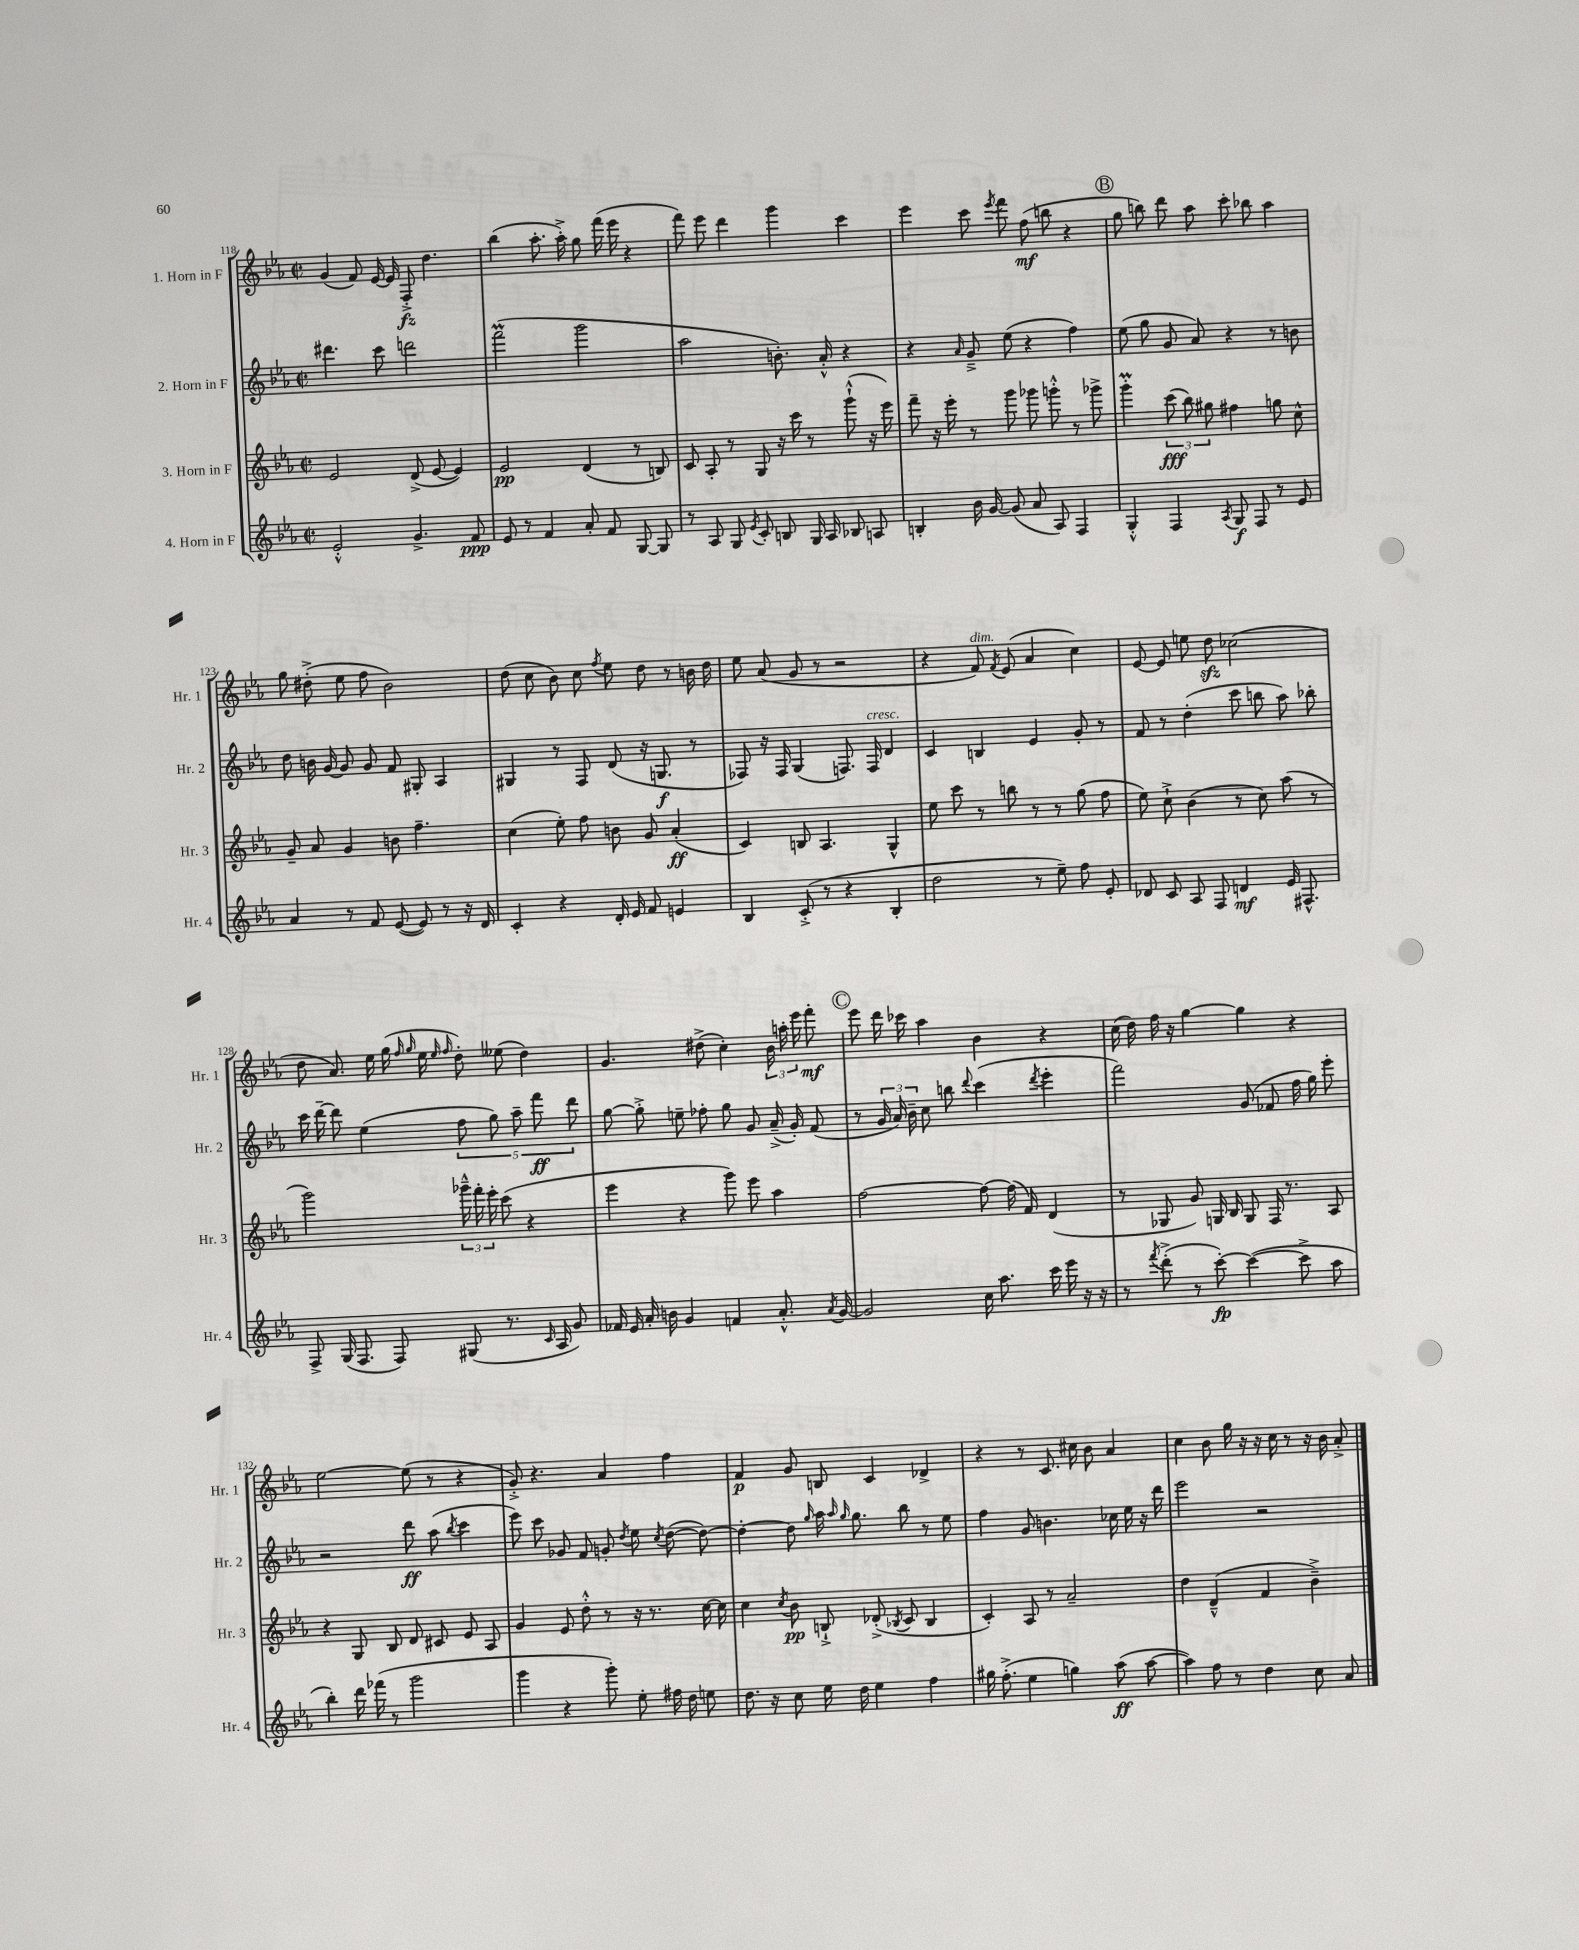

**kern	**dynam	**kern	**dynam	**kern	**dynam	**kern	**dynam
*part4	*part4	*part3	*part3	*part2	*part2	*part1	*part1
*staff4	*staff4	*staff3	*staff3	*staff2	*staff2	*staff1	*staff1
*I"4. Horn in F	*	*I"3. Horn in F	*	*I"2. Horn in F	*	*I"1. Horn in F	*
*I'Hr. 4	*	*I'Hr. 3	*	*I'Hr. 2	*	*I'Hr. 1	*
*clefG2	*	*clefG2	*	*clefG2	*	*clefG2	*
*k[b-e-a-]	*	*k[b-e-a-]	*	*k[b-e-a-]	*	*k[b-e-a-]	*
*M2/2	*	*M2/2	*	*M2/2	*	*M2/2	*
*met(c|)	*	*met(c|)	*	*met(c|)	*	*met(c|)	*
=118	=118	=118	=118	=118	=118	=118	=118
2e-'^^/	.	2e-/	.	4.ddd#X\	.	(4g/	.
.	.	.	.	.	.	8f/)	.
.	.	.	.	8ccc\	.	[16e-/	.
.	.	.	.	.	.	16e-/]	.
4.g^/	.	(8d^/	.	2dddn\	.	8F'^/	fz
.	.	[8e-/	.	.	.	4.dd\	.
.	.	4e-/])	.	.	.	.	.
8f/	ppp	.	.	.	.	.	.
=119	=119	=119	=119	=119	=119	=119	=119
8e-/	.	2e-/	pp	(2fffM\	.	(4bb-\	.
8r	.	.	.	.	.	.	.
4f/	.	.	.	.	.	8.aa-'\	.
.	.	.	.	.	.	16aa-'^\)	.
8a-'/	.	(4d/	.	2ggg\	.	8gg\	.
8f/	.	.	.	.	.	(16fff\	.
.	.	.	.	.	.	16eee-\	.
[8G/	.	8r	.	.	.	4r	.
8G/]	.	8Bn/)	.	.	.	.	.
=120	=120	=120	=120	=120	=120	=120	=120
8r	.	8c/	.	2aa-\	.	8fff\)	.
8A-/	.	8A-'/	.	.	.	8eee-\	.
8G/	.	8r	.	.	.	4ddd\	.
8qe-/	.	.	.	.	.	.	.
8c'/	.	8G/	.	.	.	.	.
8Bn/	.	16r	.	8.bn'\)	.	4ggg\	.
.	.	16ccc\	.	.	.	.	.
16G/	.	8r	.	.	.	.	.
16A-/	.	.	.	16a-'^^/	.	.	.
8B-X/	.	(8ggg`^^\	.	4r	.	4ccc\	.
8An/	.	16r	.	.	.	.	.
.	.	16eee-\)	.	.	.	.	.
=121	=121	=121	=121	=121	=121	=121	=121
4Bn'/	.	8fff~\	.	4r	.	4eee-\	.
.	.	16r	.	.	.	.	.
.	.	16eee-'\	.	.	.	.	.
.	.	.	.	16qqa-/	.	.	.
16b-\	.	8r	.	8g~^/	.	8ccc\	.
[16g/	.	.	.	.	.	.	.
.	.	.	.	.	.	8qeee-/	.
(8g/]	.	8ggg\	.	(8ee-\	.	8fff\	.
8a-/	.	8ggg-X\	.	4r	.	(8ff\	mf
8A-/)	.	8gggn'^^\	.	.	.	8bbn\	.
4F/	.	8r	.	4ff\)	.	4r	.
.	.	8ggg-X^\	.	.	.	.	.
!!LO:REH:place=s1:t=B
=122	=122	=122	=122	=122	=122	=122	=122
4G'^^/	.	4gggm'\	.	(8ee-\	.	8gg\	.
.	.	.	.	8gg\	.	8bbn\)	.
4F/	.	(12ccc\	fff	8g/	.	8ddd\	.
.	.	12bb-\)	.	.	.	.	.
.	.	.	.	8a-/)	.	8aa-\	.
.	.	12gg#X\	.	.	.	.	.
8qA-/	.	.	.	.	.	.	.
8G/	f	4ff#X\	.	4r	.	8ccc'\	.
8F/	.	.	.	.	.	8bb-X\	.
8r	.	8ggn\	.	8r	.	4aa-\	.
8e-/	.	8cc^^\	.	8bn\	.	.	.
!!LO:LB:g=z
=123	=123	=123	=123	=123	=123	=123	=123
4a-/	.	8g~/	.	8dd\	.	8gg\	.
.	.	8a-/	.	16bn\	.	(8dd#X'^\	.
.	.	.	.	[16g/	.	.	.
8r	.	4g/	.	8g/]	.	8ee-\	.
8f/	.	.	.	8g/	.	8ff\	.
([8e-/	.	8bn\	.	8f/	.	2b-\)	.
8e-/])	.	4.ff~\	.	8G#X'/	.	.	.
8r	.	.	.	4A-/	.	.	.
16r	.	.	.	.	.	.	.
16d/	.	.	.	.	.	.	.
=124	=124	=124	=124	=124	=124	=124	=124
4c'/	.	(4cc\	.	4G#X/	.	(8dd\	.
.	.	.	.	.	.	8cc\	.
4r	.	8ee-'\)	.	8r	.	8b-\)	.
.	.	8ff\	.	8F/	.	8cc\	.
.	.	.	.	.	.	8qff/	.
16d'/	.	8bn\	.	(8d/	.	8ee-\	.
16e-/	.	.	.	.	.	.	.
8f/	.	8g/	.	16r	.	8dd\	.
.	.	.	.	8.Gn/	f	.	.
4en/	.	(4a-'/	ff	.	.	8r	.
.	.	.	.	8r	.	16bn\	.
.	.	.	.	.	.	16dd\	.
=125	=125	=125	=125	=125	=125	=125	=125
4B-/	.	4c/)	.	8F-X/)	.	8ee-\	.
.	.	.	.	16r	.	(8a-/	.
.	.	.	.	16F-/	.	.	.
(8c'^/	.	8Bn/	.	(4G/	.	8g/	.
8r	.	4.A-/	.	.	.	8r	.
4r	.	.	.	8.Fn/)	.	2r	.
!	!	!	!	!LO:TX:a:i:t=cresc.	!	!	!
.	.	.	.	16F/	.	.	.
4B-'/	.	4G^^/	.	4d/	.	.	.
=126	=126	=126	=126	=126	=126	=126	=126
2dd\	.	8ee-\	.	4c/	.	4r	.
.	.	8ccc\	.	.	.	.	.
!	!	!	!	!	!	!LO:TX:a:i:t=dim.	!
.	.	8r	.	4Bn/	.	8f/)	.
.	.	.	.	.	.	8qf/	.
.	.	8bbn\	.	.	.	(8e-/	.
8r	.	8r	.	4e-/	.	4a-/	.
8ee-~\)	.	8r	.	.	.	.	.
8ff\	.	(8gg\	.	8g'/	.	4cc\)	.
8e-'/	.	8ff\	.	8r	.	.	.
=127	=127	=127	=127	=127	=127	=127	=127
8d-X/	.	8ee-\)	.	8f/	.	[8e-/	.
8c/	.	8cc`^\	.	8r	.	8e-/]	.
8A-/	.	(4b-\	.	(4dd'\	.	8een\	.
8F/	.	.	.	.	.	8ddzz\	.
4dn/	mf	8r	.	8ccc\	.	(2cc-X\	.
.	.	8cc\)	.	8bbn\	.	.	.
16e-/	.	(8aa-\	.	8aa-\)	.	.	.
8.F#X^^/	.	.	.	.	.	.	.
.	.	8r	.	8bb-X'\	.	.	.
!!LO:LB:g=z
=128	=128	=128	=128	=128	=128	=128	=128
8F^/	.	2ggg\)	.	16ccc\	.	8dd\	.
.	.	.	.	[16ddd~\	.	.	.
(16G/	.	.	.	8ddd\]	.	8.a-/)	.
8.F/	.	.	.	.	.	.	.
.	.	.	.	(4ee-\	.	.	.
.	.	.	.	.	.	16ee-\	.
8F/)	.	.	.	.	.	(16gg\	.
.	.	.	.	.	.	16qqff/	.
.	.	.	.	.	.	16qqgg/	.
.	.	.	.	.	.	16ee-\	.
.	.	.	.	.	.	16qqee-/	.
.	.	.	.	.	.	16qqff/	.
(8G#X/	.	24ggg-X~^^\	.	10ff\	.	8dd'\)	.
.	.	24fff'\	.	.	.	.	.
.	.	24eee-'\	.	.	.	.	.
.	.	.	.	10gg\)	.	.	.
8.r	.	(8ccc\	.	.	.	(8ee--X\	.
.	.	.	.	10aa-~\	.	.	.
.	.	4r	.	.	.	4dd\)	.
.	.	.	.	10fff\	ff	.	.
16qqc/	.	.	.	.	.	.	.
16A-/	.	.	.	.	.	.	.
8g/)	.	.	.	.	.	.	.
.	.	.	.	10ddd\	.	.	.
=129	=129	=129	=129	=129	=129	=129	=129
16f-X/	.	4eee-\	.	[8gg\	.	4.g/	.
16e-/	.	.	.	.	.	.	.
16a-'/	.	.	.	8gg'^\]	.	.	.
16bn\	.	.	.	.	.	.	.
4g/	.	4r	.	8een~\	.	.	.
.	.	.	.	8ff-X'\	.	(8dd#X^\	.
4fn/	.	8ggg\)	.	8gg\	.	4cc'\)	.
.	.	8eee-\	.	8g/	.	.	.
8.a-'^^/	.	4aa-\	.	(16a-~^/	.	24b-\	.
.	.	.	.	.	.	24aan'\	.
.	.	.	.	16g'/)	.	.	.
.	.	.	.	.	.	24eee-\	.
.	.	.	.	(8f/	.	8fff'\	mf
8qa-/	.	.	.	.	.	.	.
[16g/	.	.	.	.	.	.	.
!!LO:REH:place=s1:t=C
=130	=130	=130	=130	=130	=130	=130	=130
2g/]	.	[2ff\	.	8r	.	8eee-\	.
.	.	.	.	24g/	.	16ddd\	.
.	.	.	.	24a-/)	.	.	.
.	.	.	.	.	.	16ccc-X\	.
.	.	.	.	24b-~\	.	.	.
.	.	.	.	8cc\	.	4aa-\	.
.	.	.	.	8bbn\	.	.	.
.	.	.	.	8qqddd/	.	.	.
16cc\	.	8ff\_	.	(4ccc\	.	4b-\	.
8.aa-\	.	.	.	.	.	.	.
.	.	(16ff\]	.	.	.	.	.
.	.	16f/)	.	.	.	.	.
.	.	.	.	8qddd/	.	.	.
16ccc\	.	(4d/	.	4eee-'\	.	4r	.
16eee-\	.	.	.	.	.	.	.
16r	.	.	.	.	.	.	.
16r	.	.	.	.	.	.	.
=131	=131	=131	=131	=131	=131	=131	=131
8r	.	8r	.	2fff\)	.	(16cc\	.
.	.	.	.	.	.	16dd\)	.
8qfff/	.	.	.	.	.	.	.
(8ddd'^\	.	8G-X/	.	.	.	16ff\	.
.	.	.	.	.	.	16r	.
8r	.	8g/)	.	.	.	[4gg\	.
[8ccc'\)	fp	16Gn/	.	.	.	.	.
.	.	16B-/	.	.	.	.	.
(4ccc\_	.	8G/	.	(8g/	.	4gg\]	.
.	.	16F/	.	8f-X/	.	.	.
.	.	8.r	.	.	.	.	.
8ccc^\]	.	.	.	16ff\	.	4r	.
.	.	.	.	16gg\)	.	.	.
8aa-\	.	8A-/	.	8eee-'\	.	.	.
!!LO:LB:g=z
=132	=132	=132	=132	=132	=132	=132	=132
4bb-'\)	.	4r	.	2r	.	[2ee-\	.
16ddd\	.	8G/	.	.	.	.	.
(16fff-X\	.	.	.	.	.	.	.
8r	.	8B-/	.	.	.	.	.
2ggg\	.	8d/	.	8ddd\	ff	(8ee-\]	.
.	.	8c#X/	.	(8aa-\	.	8r	.
.	.	.	.	8qbb-/	.	.	.
.	.	8e-/	.	4ccc\	.	4r	.
.	.	8A-/	.	.	.	.	.
=133	=133	=133	=133	=133	=133	=133	=133
4ggg\	.	4g/	.	8eee-\)	.	8g'^/)	.
.	.	.	.	8ccc\	.	4.r	.
4r	.	8e-/	.	8g-X/	.	.	.
.	.	8dd'^^\	.	8f/	.	.	.
8ggg'\)	.	8r	.	8gn'/	.	4a-/	.
.	.	.	.	8qdd/	.	.	.
8ee-'\	.	16r	.	8ee-\	.	.	.
.	.	8.r	.	.	.	.	.
.	.	.	.	8qcc/	.	.	.
16ff#X\	.	.	.	([8dd\	.	4ff\	.
16dd\	.	.	.	.	.	.	.
8een\	.	[16cc\	.	8dd\_)	.	.	.
.	.	16cc\]	.	.	.	.	.
=134	=134	=134	=134	=134	=134	=134	=134
8.dd\	.	4cc\	.	4dd'\_	.	4f/	p
16r	.	.	.	.	.	.	.
.	.	8qcc/	.	.	.	.	.
8cc\	.	8b-\	pp	8dd\]	.	8g/	.
.	.	.	.	16qqgg/	.	.	.
16ee-\	.	8Bn`^/	.	16aa-\	.	8Bn/	.
.	.	.	.	16qqaa-/	.	.	.
.	.	.	.	16qqgg/	.	.	.
16dd\	.	.	.	8.gg\	.	.	.
4ee-\	.	(8d-X'^/	.	.	.	4c/	.
.	.	8qB-X/	.	.	.	.	.
.	.	8c/	.	8bb-\	.	.	.
4ff\	.	4B-/	.	8r	.	4d-X^/	.
.	.	.	.	8ee-\	.	.	.
=135	=135	=135	=135	=135	=135	=135	=135
16gg#X\	.	4c'/)	.	4ff\	.	4r	.
(8.ff'^\	.	.	.	.	.	.	.
4ee-\	.	8A-/	.	8g/	.	8r	.
.	.	8r	.	4.bn\	.	8.c/	.
4ggn\)	.	2a-~/	.	.	.	.	.
.	.	.	.	.	.	16cc#X\	.
.	.	.	.	.	.	8b-\	.
(8aa-\	ff	.	.	16cc-X\	.	4a-/	.
.	.	.	.	16ee-\	.	.	.
[8aa-\	.	.	.	16r	.	.	.
.	.	.	.	16ddd\	.	.	.
=136	=136	=136	=136	=136	=136	=136	=136
4aa-\])	.	4dd\	.	2eee-\	.	4cc\	.
8ff\	.	(4d~^^/	.	.	.	8b-\	.
8r	.	.	.	.	.	16gg\	.
.	.	.	.	.	.	16r	.
4dd\	.	4f/	.	2r	.	16r	.
.	.	.	.	.	.	16cc\	.
.	.	.	.	.	.	8r	.
8cc\	.	4b-~^\)	.	.	.	16r	.
.	.	.	.	.	.	16b-\	.
8a-/	.	.	.	.	.	8a-'^/	.
==	==	==	==	==	==	==	==
*-	*-	*-	*-	*-	*-	*-	*-
